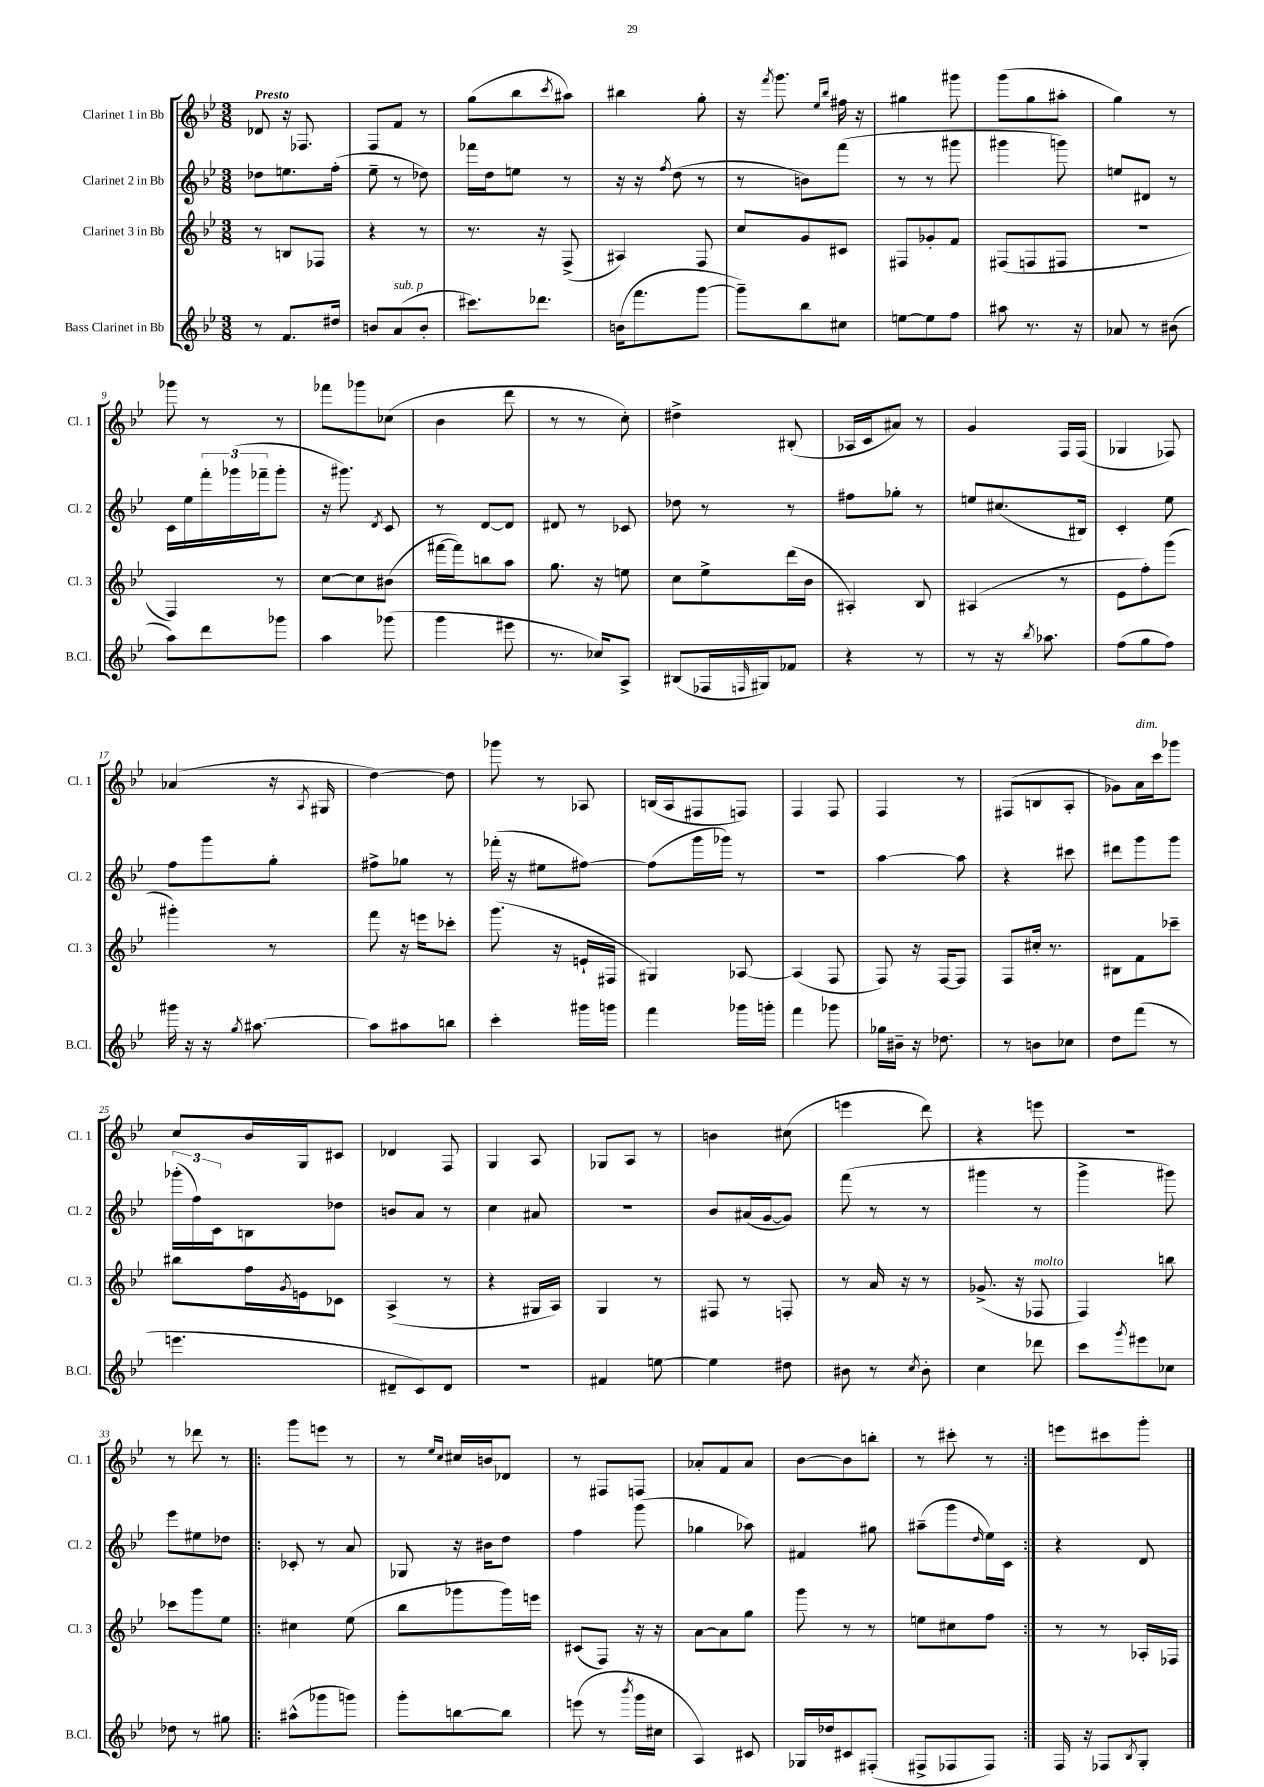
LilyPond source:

<<
\new StaffGroup <<
\new Staff = "s0" \with { instrumentName = "Clarinet 1 in Bb" shortInstrumentName = "Cl. 1" } {
    \clef treble \key bes \major \numericTimeSignature \time 3/8 \tempo "Presto"
    des'8 r16 fes8. |
    f8 f'8 r8 |
    g''8( bes''8 \acciaccatura { c'''8 } ais''8) |
    bis''4 g''8-. |
    r16 \acciaccatura { f'''8 } g'''8. \grace { ees''16 bes''16 } fis''16 r16 |
    gis''4 gis'''8 |
    g'''8( g''8 ais''8-. |
    g''4) r8 |
    ges'''8 r8 r8 |
    fes'''8 ges'''8 ces''8( |
    bes'4 d'''8 |
    r8 r8 c''8-.) |
    dis''4-> bis8-.( |
    aes16 c'16 ais'8) r8 |
    g'4 f16 f16( |
    ges4 fes8) |
    aes'4( r16 \acciaccatura { a8 } gis16 |
    d''4~) d''8 |
    ges'''8 r8 aes8 |
    b16( a16 fis8 f8) |
    f4 f8 |
    f4 r8 |
    fis8( b8 a8-. |
    ges'8) a'16^\markup { \italic "dim." } c'''16 ges'''8 |
    c''8 bes'16 g16 cis'8 |
    des'4 f8 |
    g4 a8 |
    ges8 a8 r8 |
    b'4 cis''8( |
    e'''4 d'''8) |
    r4 e'''8 |
    R4. |
    r8 des'''8 r8 |
    \repeat volta 2 { g'''8 e'''8 r8 |
    r8 \grace { ees''16 c''16 } cis''16 b'16 des'8 |
    r8 fis8 f8 |
    aes'8-. f'8 aes'8 |
    bes'8~ bes'8 b''8-. |
    r8 cis'''8-. r8 | }
    e'''8 cis'''8 g'''8-. \bar "|." |
}
\new Staff = "s1" \with { instrumentName = "Clarinet 2 in Bb" shortInstrumentName = "Cl. 2" } {
    \clef treble \key bes \major \numericTimeSignature \time 3/8
    des''8 e''8. f''16-.( |
    ees''8-- r8 des''8) |
    fes'''16 d''16 e''8 r8 |
    r16 r16 \acciaccatura { f''8 } d''8( r8 |
    r8 b'8) f'''8( |
    r8 r8 gis'''8 |
    gis'''4 g'''8) |
    e''8 dis'8 r8 |
    c'16 ees''16 \tuplet 3/2 { f'''16-. ges'''16( fes'''16-- } ges'''8-. |
    r16 gis'''8.) \acciaccatura { d'8 } c'8 |
    r8 d'8~ d'8 |
    dis'8 r8 ces'8 |
    des''8 r8 r8 |
    fis''8 ges''8-. r8 |
    e''8 cis''8.( bis16) |
    c'4-. ees''8 |
    f''8 g'''8 g''8-. |
    fis''8-> ges''8 r8 |
    fes'''16-.( r16 eis''8 fis''8~) |
    fis''8( g'''16 ges'''16) r8 |
    r4. |
    a''4~ a''8 |
    r4 cis'''8 |
    dis'''8 g'''8 g'''8 |
    \tuplet 3/2 { ges'''16-.( f''16) c'16 } b8 des''8 |
    b'8 a'8 r8 |
    c''4 ais'8 |
    R4. |
    bes'8 ais'16( g'16~ g'8) |
    f'''8( r8 r8 |
    gis'''4 r8 |
    g'''4-> gis'''8) |
    ees'''8 eis''8 des''8 |
    \repeat volta 2 { ces'8-. r8 a'8 |
    ges8 r16 bis'16 d''8 |
    f''4 g'''8( |
    ges''4 aes''8) |
    fis'4 gis''8 |
    ais''8--( g'''8 \grace { d''16 } ees''16) c'16 | }
    r4 d'8 \bar "|." |
}
\new Staff = "s2" \with { instrumentName = "Clarinet 3 in Bb" shortInstrumentName = "Cl. 3" } {
    \clef treble \key bes \major \numericTimeSignature \time 3/8
    r8 b8 fes8 |
    r4 r8 |
    r8. r16 f8->( |
    ais4) f8 |
    c''8 g'8 cis'8 |
    fis8 ges'8-. f'8 |
    fis8( f8 fis8 |
    R4. |
    f4) r8 |
    c''8~ c''8 bis'8( |
    fis'''16~ fis'''16) b''8 a''8 |
    g''8. r16 e''8 |
    c''8 ees''8-> d'''16( bes'16 |
    ais4-.) bes8 |
    ais4( r8 |
    ees'8 f''8-.) g'''8( |
    gis'''4-.) r8 |
    f'''8 r16 e'''16 ces'''8-. |
    g'''8.( r16 e'16-! fis16 |
    gis4) aes8~ |
    aes4( f8 |
    f8) r16 f16~ f8 |
    f8 cis''16-. r8. |
    bis8 f'8 ces'''8-- |
    bis''8 f''16 \acciaccatura { g'8 } e'16 ces'8 |
    a4->( r8 |
    r4 gis16 a16) |
    g4 r8 |
    fis8 r8 f8-. |
    r8 a'16 r16 r8 |
    ges'8.->( r16 fes8^\markup { \italic "molto" } |
    f4) b''8 |
    ces'''8 g'''8 ees''8 |
    \repeat volta 2 { cis''4 ees''8( |
    bes''8 ges'''8 ges'''16) e'''16 |
    cis'8( f8) r16 r16 |
    a'8~ a'8 g''8 |
    g'''8 r8 r8 |
    e''8 cis''8 f''8 | }
    r8 r8 aes16-. fes16 \bar "|." |
}
\new Staff = "s3" \with { instrumentName = "Bass Clarinet in Bb" shortInstrumentName = "B.Cl." } {
    \clef treble \key bes \major \numericTimeSignature \time 3/8
    r8 f'8. dis''16 |
    b'8 a'8^\markup { \italic "sub. p" }( b'8-. |
    cis'''8.) des'''8. |
    b'16( f'''8. g'''8~ |
    g'''8--) bes''8 cis''8 |
    e''8~ e''8 f''8 |
    ais''8 r8. r16 |
    aes'8 r8 bis'8( |
    a''8) d'''8 ges'''8 |
    a''4 ges'''8( |
    g'''4 eis'''8 |
    r8. ces''16) a8-> |
    bis8( fes16 \grace { f16 } gis16) fes'8 |
    r4 r8 |
    r8 r16 \acciaccatura { bes''8 } aes''8. |
    f''8( g''8 f''8) |
    gis'''16 r16 r16 \acciaccatura { g''8 } ais''8.~ |
    ais''8 ais''8 b''8 |
    c'''4-. gis'''16 g'''16 |
    f'''4 ges'''16 g'''16-. |
    f'''4 ges'''8 |
    ges''16 bis'16-- r16 des''8. |
    r8 b'8 ces''8 |
    d''8 f'''8( r8 |
    e'''4. |
    dis'8-- c'8) dis'8 |
    R4. |
    fis'4 e''8~ |
    e''4 dis''8 |
    bis'8 r8 \acciaccatura { c''8 } bis'8-. |
    c''4 des'''8 |
    c'''8 \acciaccatura { g'''8 } eis'''8 ces''8 |
    des''8 r8 gis''8 |
    \repeat volta 2 { ais''8-^( ges'''8 g'''8) |
    g'''8-. b''8~ b''8 |
    e'''8( r8 \acciaccatura { bes'''8 } g'''16 cis''16 |
    a4) cis'8 |
    ges16 des''16 cis'8 fis8-.( |
    fis8-> fes8 fes8) | }
    f16 r16 fes8 \acciaccatura { bes8 } g8-. \bar "|." |
}
>>
>>
